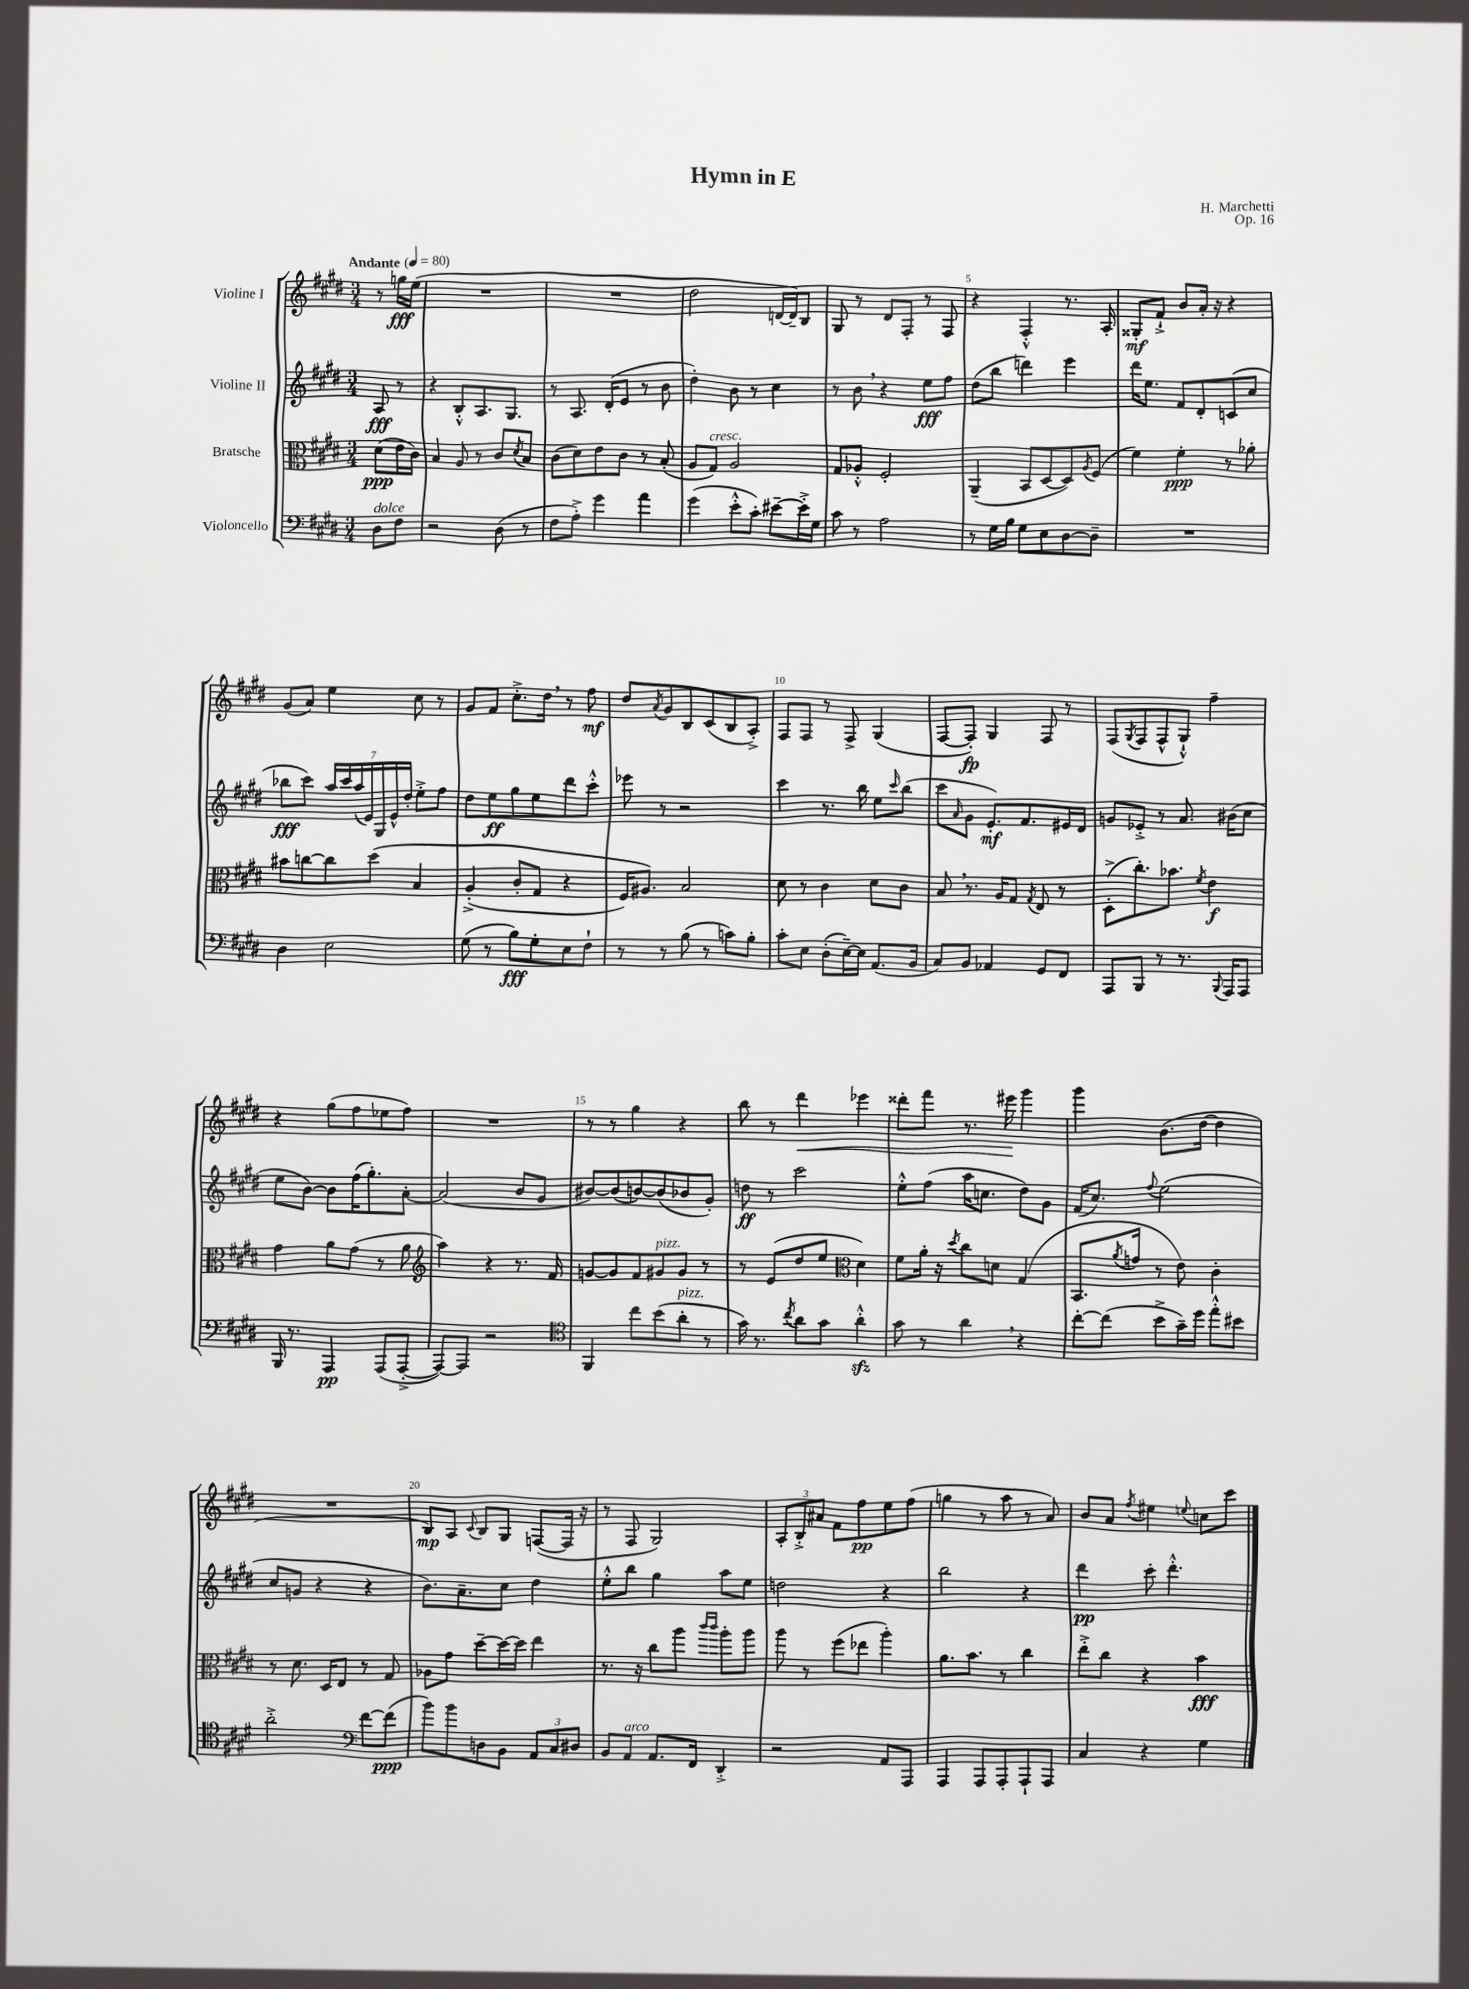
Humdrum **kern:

**kern	**dynam	**kern	**dynam	**kern	**dynam	**kern	**dynam
*part4	*part4	*part3	*part3	*part2	*part2	*part1	*part1
*staff4	*staff4	*staff3	*staff3	*staff2	*staff2	*staff1	*staff1
*I"Violoncello	*	*I"Bratsche	*	*I"Violine II	*	*I"Violine I	*
*clefF4	*	*clefC3	*	*clefG2	*	*clefG2	*
*k[f#c#g#d#]	*	*k[f#c#g#d#]	*	*k[f#c#g#d#]	*	*k[f#c#g#d#]	*
*M3/4	*	*M3/4	*	*M3/4	*	*M3/4	*
*MM80	*	*MM80	*	*MM80	*	*MM80	*
=	=	=	=	=	=	=	=
!	!	!	!	!	!	!LO:TX:a:B:t=Andante	!
!LO:TX:a:i:t=dolce	!	!	!	!	!	!	!
8D#\L	.	(8d#\L	ppp	8A/	fff	8r	.
8F#\J	.	16e\L	.	8r	.	16ggn\LL	fff
.	.	16c#\JJ)	.	.	.	(16ee\JJ	.
=1	=1	=1	=1	=1	=1	=1	=1
2r	.	4B/	.	4r	.	2.r	.
.	.	8A/	.	8B'^^/L	.	.	.
.	.	8r	.	8.A/	.	.	.
(8D#\	.	8c#/L	.	.	.	.	.
.	.	.	.	8.G#/J	.	.	.
.	.	8qd#/	.	.	.	.	.
8r	.	8B/J	.	.	.	.	.
=2	=2	=2	=2	=2	=2	=2	=2
8F#\L	.	(8c#\L	.	8r	.	2.r	.
8A'^\J)	.	8d#\)	.	8.A/	.	.	.
4g#\	.	8e\	.	.	.	.	.
.	.	.	.	(16d#'/KL	.	.	.
.	.	8c#\J	.	8e/J	.	.	.
4a\	.	8r	.	8r	.	.	.
.	.	(8B'/	.	8b\	.	.	.
=3	=3	=3	=3	=3	=3	=3	=3
(4g#\	.	8A/L	.	4dd#'\)	.	2dd#\	.
!	!	!LO:TX:a:i:t=cresc.	!	!	!	!	!
.	.	8G#/J)	.	.	.	.	.
8e'^^\L	.	2A/	.	8b\	.	.	.
8c#'\J)	.	.	.	8r	.	.	.
[8e#X~\L	.	.	.	4cc#\	.	[16dn/LL	.
.	.	.	.	.	.	16d~/J])	.
16e#'^\L]	.	.	.	.	.	8B/J	.
16G#\JJ	.	.	.	.	.	.	.
=4	=4	=4	=4	=4	=4	=4	=4
8c#\	.	8G#/L	.	8r	.	8G#/	.
8r	.	8A-X'^^/J	.	8b,\	.	8r	.
2A\	.	2F#'/	.	4r	.	8d#/L	.
.	.	.	.	.	.	8F#'/J	.
.	.	.	.	8ee\L	fff	8r	.
.	.	.	.	8ff#\J	.	8F#/	.
=5	=5	=5	=5	=5	=5	=5	=5
8r	.	(4AA~/	.	(8dd#\L	.	4r	.
16G#\LL	.	.	.	8bb\J	.	.	.
16B\JJ	.	.	.	.	.	.	.
8G#\L	.	8BB/L	.	4dddn\)	.	4F#'^^/	.
8E\	.	[8D#/	.	.	.	.	.
[8D#\	.	8D#/])	.	4eee\	.	8.r	.
.	.	8qA/	.	.	.	.	.
8D#~\J]	.	(8F#/J	.	.	.	.	.
.	.	.	.	.	.	16A'/	.
=6	=6	=6	=6	=6	=6	=6	=6
2.r	.	4f#\)	.	16ddd#\KL	.	8G##X'/L	mf
.	.	.	.	8.ee\J	.	.	.
.	.	.	.	.	.	8f#`^/J	.
.	.	4f#'\	ppp	8f#/L	.	8b/L	.
.	.	.	.	8d#'/	.	16a'/Jk	.
.	.	.	.	.	.	16r	.
.	.	8r	.	(8cn/	.	4r	.
.	.	8a-X'\	.	8cc#/J	.	.	.
!!LO:LB:g=z
=7	=7	=7	=7	=7	=7	=7	=7
4D#\	.	8b#X\L	.	8bb-X\L	fff	(8g#/L	.
.	.	[8ccn\	.	8ccc#\J)	.	8a/J)	.
2E\	.	8cc\]	.	28aa/LL	.	4ee\	.
.	.	.	.	28ccc#/	.	.	.
.	.	.	.	(28aa/	.	.	.
.	.	.	.	28e/)	.	.	.
.	.	(8dd#\J	.	.	.	.	.
.	.	.	.	28G#/	.	.	.
.	.	.	.	28e^^/	.	.	.
.	.	.	.	28dd#'/JJ	.	.	.
.	.	4B/	.	8ee'^\L	.	8cc#\	.
.	.	.	.	8ff#\J	.	8r	.
=8	=8	=8	=8	=8	=8	=8	=8
(8G#\	.	(4A'^/	.	8dd#\L	.	8g#/L	.
8r	.	.	.	8ee\	ff	8f#/J	.
8B\L)	fff	8c#'/L	.	8gg#\	.	8.cc#'^\L	.
8G#'\	.	8G#/J	.	8ee\	.	.	.
.	.	.	.	.	.	16dd#,\Jk	.
8E\	.	4r	.	8ddd#\	.	8r	.
8F#`\J	.	.	.	8ccc#'^^\J	.	8ff#\	mf
=9	=9	=9	=9	=9	=9	=9	=9
8r	.	16F#/KL)	.	8eee-X\	.	8dd#/L	.
.	.	8.A#X/J)	.	.	.	.	.
.	.	.	.	.	.	8qa/	.
8r	.	.	.	8r	.	8g#/	.
(8B\	.	2B/	.	2r	.	8B/	.
8r	.	.	.	.	.	(8c#/	.
8cn\L)	.	.	.	.	.	8B/	.
8B'\J	.	.	.	.	.	8A'^/J)	.
=10	=10	=10	=10	=10	=10	=10	=10
8c#'\L	.	8d#\	.	4ccc#\	.	8F#/L	.
8E\J	.	8r	.	.	.	8F#/J	.
(8D#'\L	.	4c#\	.	8.r	.	8r	.
[16E~\L)	.	.	.	.	.	8F#^/	.
16E\JJ]	.	.	.	16bb\	.	.	.
(8.AA/L	.	8d#\L	.	8ee\L	.	(4G#/	.
.	.	.	.	16qqccc#/	.	.	.
.	.	8c#\J	.	(8bb\J	.	.	.
16BB/Jk	.	.	.	.	.	.	.
=11	=11	=11	=11	=11	=11	=11	=11
8C#/L)	.	8B,/	.	8ccc#\L	.	[8F#/L	.
.	.	.	.	16qqa/	.	.	.
8BB/J	.	8.r	.	8g#\J	.	8F#'/J])	fp
4AA-X/	.	.	.	8.e'/L)	mf	4G#/	.
.	.	16A/KL	.	.	.	.	.
.	.	8G#/J	.	.	.	.	.
.	.	.	.	8.f#/	.	.	.
.	.	8qG#/	.	.	.	.	.
8GG#/L	.	8E/	.	.	.	8F#/	.
8FF#/J	.	8r	.	16e#X/L	.	8r	.
.	.	.	.	16d#/JJ	.	.	.
=12	=12	=12	=12	=12	=12	=12	=12
8AAA/L	.	(8D#'^\L	.	8gn/L	.	(8F#/L	.
.	.	.	.	.	.	8qG#/	.
8BBB/J	.	8.cc#'\)	.	8e-X'^/J	.	8F#/	.
8r	.	.	.	8r	.	8F#^^/	.
.	.	8.b-X\J	.	.	.	.	.
8.r	.	.	.	8.a/	.	8G#`^^/J)	.
.	.	8qf#/	.	.	.	.	.
.	.	4e\	f	.	.	4ff#~\	.
8qqBBB/	.	.	.	.	.	.	.
16AAA/KL	.	.	.	(16b#X\KL	.	.	.
8AAA/J	.	.	.	8cc#\J	.	.	.
!!LO:LB:g=z
=13	=13	=13	=13	=13	=13	=13	=13
16BBB/	.	4g#\	.	8ee\L	.	4r	.
8.r	.	.	.	.	.	.	.
.	.	.	.	[8b\J)	.	.	.
4AAA/	pp	8a\L	.	8b\L]	.	(8gg#\L	.
.	.	(8g#\J	.	(16ff#\K	.	8ff#\	.
.	.	.	.	8.gg#'\)	.	.	.
(8AAA/L	.	8r	.	.	.	8ee-X\	.
[8AAA'^/J	.	8a\	.	[8a'\J	.	8ff#\J)	.
=14	=14	=14	=14	=14	=14	=14	=14
*	*	*clefG2	*	*	*	*	*
8AAA/L_)	.	4aa\)	.	(2a/]	.	2.r	.
8AAA/J]	.	.	.	.	.	.	.
2r	.	4r	.	.	.	.	.
.	.	8.r	.	8b/L	.	.	.
.	.	.	.	8g#/J	.	.	.
.	.	16f#/	.	.	.	.	.
=15	=15	=15	=15	=15	=15	=15	=15
*clefC4	*	*	*	*	*	*	*
4FF#/	.	[8gn/L	.	[8b#X/L)	.	8r	.
.	.	8g/]	.	(8b#/]	.	8r	.
8cc#\L	.	8f#/	.	[8bn/)	.	4gg#\	.
!	!	!LO:TX:a:i:t=pizz.	!	!	!	!	!
(8b\	.	8g#X/	.	(8b/]	.	.	.
!LO:TX:a:i:t=pizz.	!	!	!	!	!	!	!
8a'\J	.	8g#/J	.	8b-X/	.	4r	.
8r	.	8r	.	8g#'/J)	.	.	.
=16	=16	=16	=16	=16	=16	=16	=16
16g#\)	.	8r	.	8ddn\	ff	8bb\	.
8.r	.	.	.	.	.	.	.
.	.	(8e/L	.	8r	.	8r	.
8qcc#/	.	.	.	.	.	.	.
!	!	!	!	!	!	!	!LO:HP:b
8a\L	.	8dd#/	.	2ccc#\	.	4ddd#\	<
8g#\J	.	8ee/J	.	.	.	.	.
*	*	*clefC3	*	*	*	*	*
4azz'^^\	.	4d#\)	.	.	.	4eee-X\	.
=17	=17	=17	=17	=17	=17	=17	=17
8g#\	.	8f#\L	.	8ee'^^\L	.	8ddd##X'\L	.
8r	.	16a'\Jk	.	(8ff#\J	.	8fff#\J	.
.	.	16r	.	.	.	.	.
.	.	8qdd#/	.	.	.	.	.
4a,\	.	8cc#\L	.	16aa\KL	.	8.r	.
.	.	.	.	8.ccn\J	.	.	.
.	.	8dn\J	.	.	.	.	.
.	.	.	.	.	.	16eee#X\	.
4r	.	(4G#/	.	8dd#\L)	.	4ggg#\	[
.	.	.	.	8g#\J	.	.	.
=18	=18	=18	=18	=18	=18	=18	=18
[8cc#'\L	.	8.BB/L	.	(16f#/KL	.	4ggg#\	.
.	.	.	.	8.cc#/J)	.	.	.
(8cc#\J]	.	.	.	.	.	.	.
.	.	8qa/	.	.	.	.	.
.	.	16gn/Jk	.	.	.	.	.
.	.	.	.	8qqff#/	.	.	.
8b^\L	.	8r	.	(2ee\	.	(8.b\L	.
16g#~\L)	.	8e\)	.	.	.	.	.
16dd#\JJ	.	.	.	.	.	[16dd#\Jk	.
8ee'^^\L	.	4c#'\	.	.	.	4dd#\]	.
8b#X\J	.	.	.	.	.	.	.
!!LO:LB:g=z
=19	=19	=19	=19	=19	=19	=19	=19
2a'^\	.	8r	.	8cc#/L	.	2.r	.
.	.	8.d#\	.	8gn/J	.	.	.
.	.	.	.	4r	.	.	.
.	.	16D#/KL	.	.	.	.	.
.	.	8E/J	.	.	.	.	.
*clefF4	*	*	*	*	*	*	*
[8f#\L	.	8r	.	4r	.	.	.
(8f#\J]	ppp	8G#/	.	.	.	.	.
=20	=20	=20	=20	=20	=20	=20	=20
8b\L)	.	8A-X\L	.	8.b\L)	.	8B/L)	mp
8b\	.	8g#\J	.	.	.	8A/J	.
.	.	.	.	8.a~\	.	.	.
.	.	.	.	.	.	8qqc#/	.
8Dn\	.	[8dd#~\L	.	.	.	8B/L	.
8BB\J	.	16dd#\L_	.	8cc#\J	.	8G#/J	.
.	.	16dd#\JJ]	.	.	.	.	.
12AA/L	.	4ee\	.	4dd#\	.	([8Fn/L	.
12C#/	.	.	.	.	.	.	.
.	.	.	.	.	.	16F/Jk]	.
12D#X/J	.	.	.	.	.	.	.
.	.	.	.	.	.	16r	.
=21	=21	=21	=21	=21	=21	=21	=21
8BB/L	.	8.r	.	8ee'^^\L	.	8r	.
!LO:TX:a:i:t=arco	!	!	!	!	!	!	!
8AA/J	.	.	.	8bb\J	.	8F#/	.
.	.	16r	.	.	.	.	.
8.AA/L	.	8cc#\L	.	4gg#\	.	2G#/)	.
.	.	8aa\J	.	.	.	.	.
16FF#/Jk	.	.	.	.	.	.	.
.	.	16qqccc#/LL	.	.	.	.	.
.	.	16qqccc#/JJ	.	.	.	.	.
4DD#'^/	.	8aa'\L	.	8aa\L	.	.	.
.	.	8aa\J	.	8ee\J	.	.	.
=22	=22	=22	=22	=22	=22	=22	=22
2r	.	8aa\	.	2ddn\	.	12A'/L	.
.	.	.	.	.	.	12B'^/	.
.	.	8r	.	.	.	.	.
.	.	.	.	.	.	12a#X/J	.
.	.	(8ff#\L	.	.	.	8f#\L	.
.	.	8ee-X\J	.	.	.	8ff#\	pp
8AA/L	.	4aa'\)	.	4r	.	8ee\	.
8AAA/J	.	.	.	.	.	(8ff#\J	.
=23	=23	=23	=23	=23	=23	=23	=23
4AAA/	.	8.a\L	.	2bb\	.	4ggn\	.
.	.	8.b\J	.	.	.	.	.
8AAA/L	.	.	.	.	.	8r	.
8AAA'/	.	8r	.	.	.	8aa\	.
8AAA`/	.	4cc#\	.	4r	.	8r	.
8AAA/J	.	.	.	.	.	8a/)	.
=24	=24	=24	=24	=24	=24	=24	=24
4C#/	.	8ee'^\L	.	4ddd#\	pp	8b/L	.
.	.	8cc#\J	.	.	.	8a/J	.
.	.	.	.	.	.	8qff#/	.
4r	.	4r	.	8ccc#'\	.	4ee#X\	.
.	.	.	.	4.ddd#'^^\	.	.	.
.	.	.	.	.	.	8qqeen/	.
4G#\	.	4b\	fff	.	.	8ccn\L	.
.	.	.	.	.	.	8ccc#\J	.
==	==	==	==	==	==	==	==
*-	*-	*-	*-	*-	*-	*-	*-
